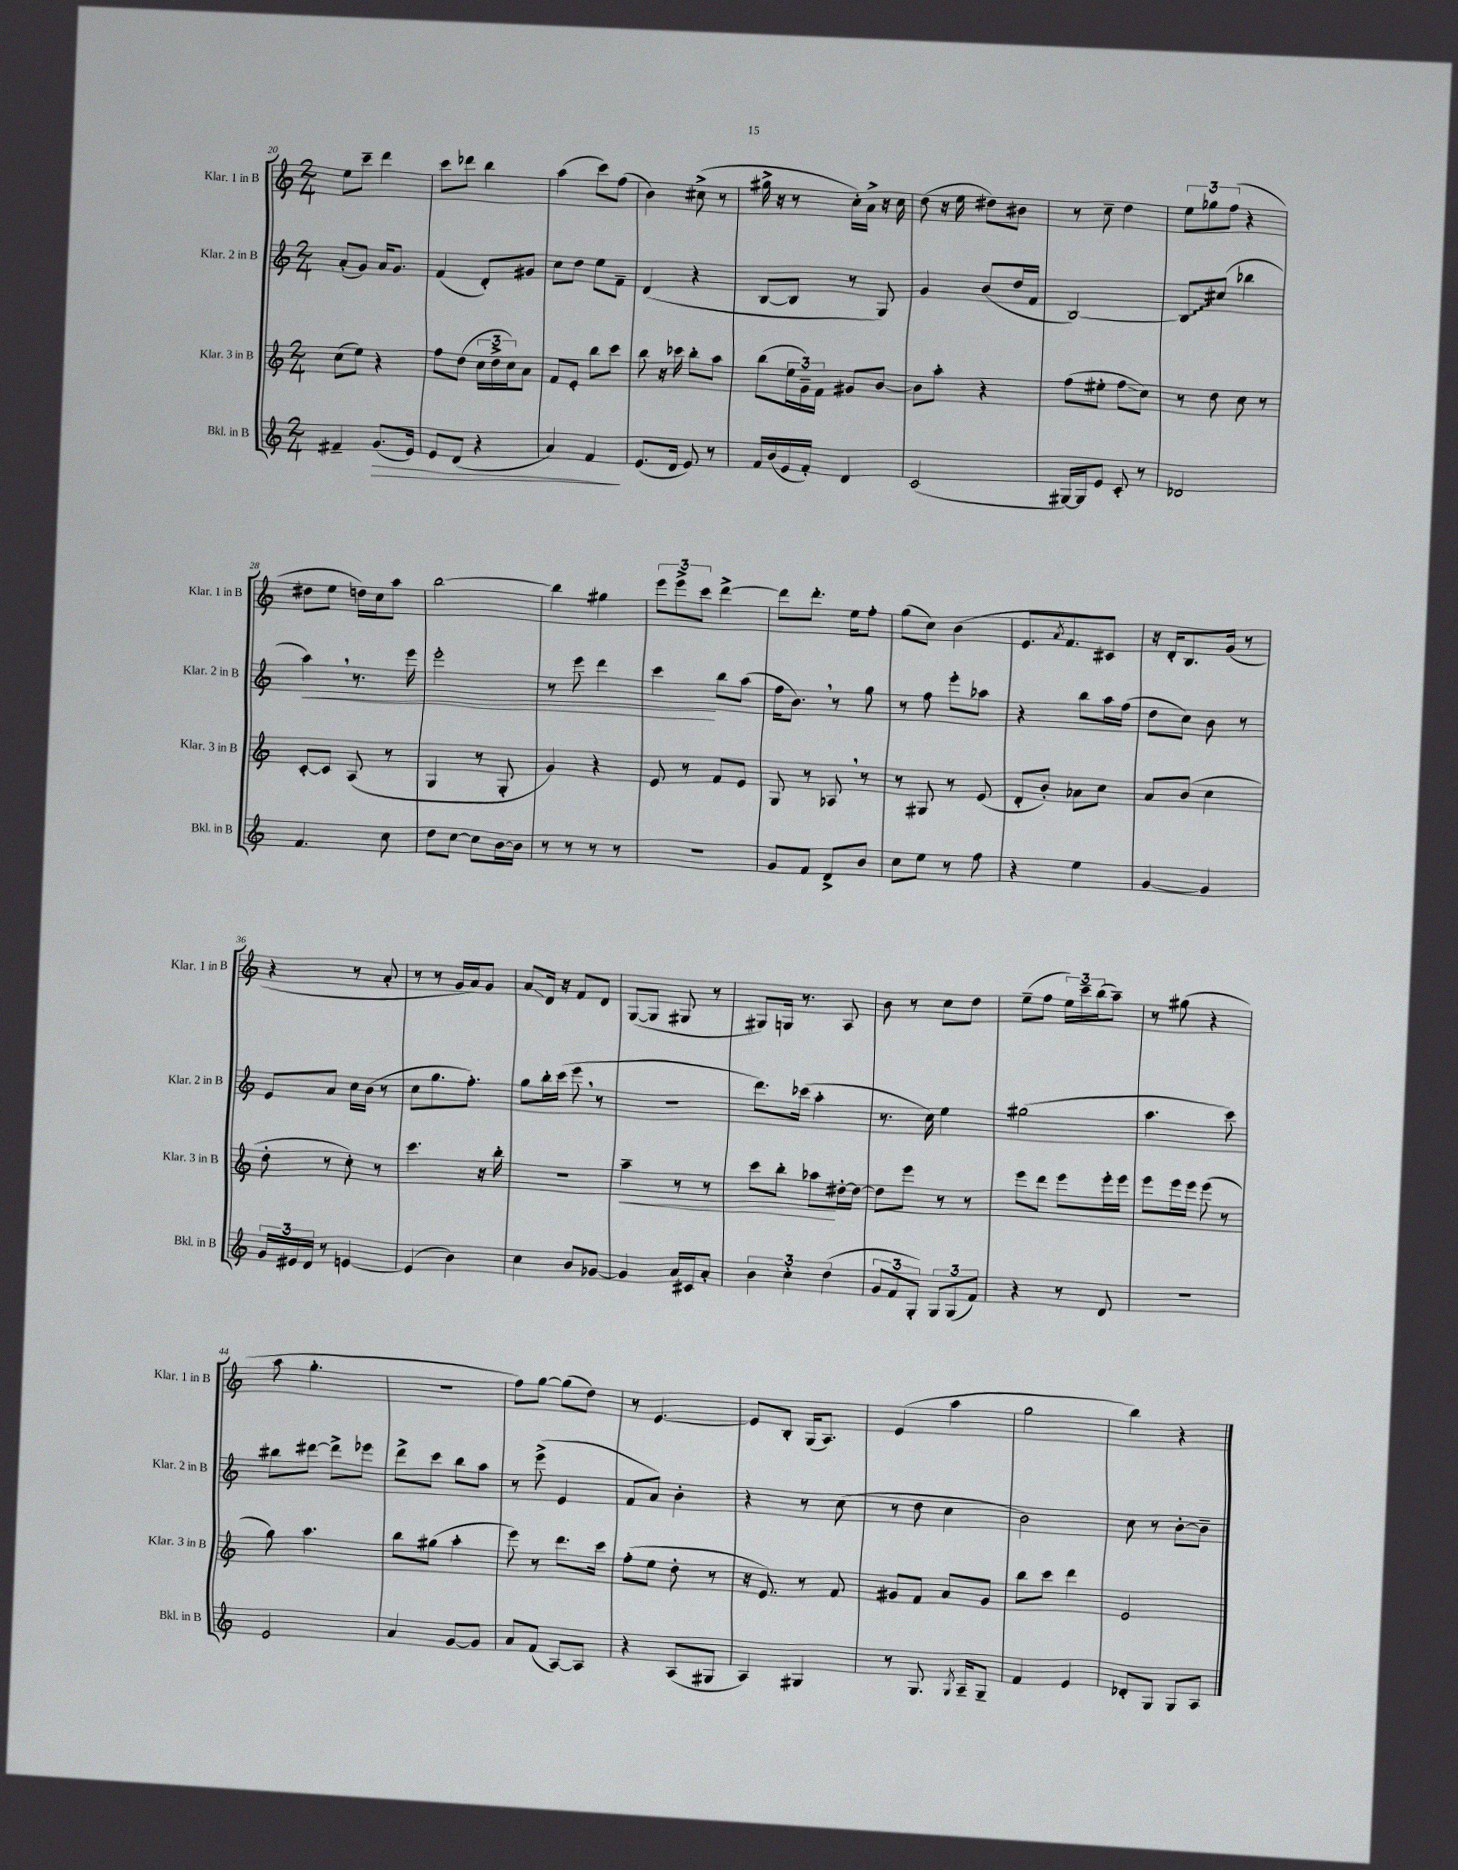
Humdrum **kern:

**kern	**kern	**kern	**kern
*staff4	*staff3	*staff2	*staff1
*clefG2	*clefG2	*clefG2	*clefG2
*k[]	*k[]	*k[]	*k[]
*M2/4	*M2/4	*M2/4	*M2/4
4f#~	(8cc	(8a'	8ee
.	8ee)	8g)	8ccc~
(8.g	4r	16a	4ddd
.	.	8.g	.
16e)	.	.	.
=	=	=	=
8e	8ff	(4f	8ccc
(8d	(8dd	.	8ddd-
4r	24cc	8d')	4bb
.	24dd^	.	.
.	24cc)	.	.
.	8a	8g#	.
=	=	=	=
4a)	8f	8cc	(4aa
.	8e'	8dd	.
4f	8bb	8ee	8ccc)
.	8ccc	8f~	(8ff
=	=	=	=
(8.e	8bb	(4d	4b)
.	16r	.	.
16d	16ccc-	.	.
8e)	8bb'	4r	(8cc#^
8r	8aa	.	8r
=	=	=	=
16f	(8bb	[8B	16gg#^
(16b	.	.	16r
16e	24ee	8B]	8r
.	24g~)	.	.
16f')	.	.	.
.	24f	.	.
4d	8g#	8r	16cc')
.	.	.	16a^
.	[8b	8G)	16r
.	.	.	16cc
=	=	=	=
(2c	8b]	4g	(8dd
.	8aa'	.	16r
.	.	.	16ee
.	4r	(8b	8dd#)
.	.	16dd	8b#
.	.	16f	.
=	=	=	=
[16G#)	(8ff	[2B)	8r
16G#]	.	.	.
8e	8ee#'	.	8cc~
8c'	8ff	.	4dd
8r	8cc)	.	.
=	=	=	=
2d-	8r	8B]	12ee
.	.	.	12gg-
.	8dd	(8cc#	.
.	.	.	(12ff
.	8cc	4bb-	4r
.	8r	.	.
=	=	=	=
4.f	[8c'	4aa)	8dd#
.	8c]	.	8ee
.	(8A	8.r	16dd)
.	.	.	16cc
8cc	8r	.	8aa
.	.	16eee	.
=	=	=	=
8dd	4G	2eee'	[2bb
[8cc	.	.	.
8cc]	8r	.	.
[16b	8G'	.	.
16b]	.	.	.
=	=	=	=
8r	4g)	8r	4bb]
8r	.	8eee	.
8r	4r	4ddd	4gg#
8r	.	.	.
=	=	=	=
2r	8e	4ccc	12eee
.	.	.	12eee^
.	8r	.	.
.	.	.	12ccc
.	8f	8bb	[4ddd^
.	8e	(8aa	.
=	=	=	=
8g	8G	16ff	8ddd]
.	.	8.b)	.
8f	8r	.	8.ddd'
8d^	8A-	8r	.
.	.	.	16ee
8b	8r	8gg	8ff'
=	=	=	=
8cc	8r	8r	(8gg
8ee	8G#	8ff	8cc)
8r	8r	8eee'	(4b
8ff	(8e	8aa-	.
=	=	=	=
4r	8d'	4r	8.e
.	8b')	.	.
.	.	.	8qa
.	.	.	8.f
4ee	8a-	8bb	.
.	8cc	16aa	8c#)
.	.	(16ff	.
=	=	=	=
[4g	8a	8dd	16r
.	.	.	16d'
.	(8b	8cc)	8.B
4g]	4cc	8b	.
.	.	.	(16g
.	.	8r	8r
=	=	=	=
24g	8dd'	8e	4r
24e#	.	.	.
24d	.	.	.
8r	8r	8a	.
[4e	8cc')	16cc	8r
.	.	(16b	.
.	8r	8r	8a'
=	=	=	=
(4e]	4.ccc	8cc	8r
.	.	8.gg	8r
4b)	.	.	16g
.	.	8.ff')	16a)
.	16r	.	8g
.	16bb'	.	.
=	=	=	=
4cc	2r	8gg	8a
.	.	16bb'	16d
.	.	(16ccc	16r
8b	.	8eee	8f
[8g-	.	8r	8d
=	=	=	=
4g-]	4aa~	2r	([8G
.	.	.	8G]
16a	8r	.	8G#
16c#	.	.	.
8a'	8r	.	8r
=	=	=	=
6b	8ccc	8.ddd)	8G#)
.	8bb'	.	16G
6cc'	.	.	.
.	.	(16ccc-	8.r
.	8aa-	4aa'	.
(6dd	.	.	.
.	[16dd#'	.	8A
.	16dd#_	.	.
=	=	=	=
12g	8dd#]	8.r	8b
12f	.	.	.
.	8eee	.	8r
12G')	.	.	.
.	.	16cc)	.
12G	8r	4ee	8cc
(12G	.	.	.
.	8r	.	8dd
12f)	.	.	.
=	=	=	=
4r	8eee	(2gg#	(8ee~
.	8ddd	.	8ff
8r	8eee	.	24ee)
.	.	.	24ccc~
.	.	.	(24bb
8d	16eee'	.	8aa~)
.	16eee	.	.
=	=	=	=
2r	8eee	4.aa	8r
.	16eee	.	(8gg#
.	16eee	.	.
.	(8eee	.	4r
.	8r	8ccc)	.
=	=	=	=
2e	8gg)	8bb#	8aa
.	4.aa	[8ddd#	4.gg'
.	.	8ddd#^]	.
.	.	8eee-	.
=	=	=	=
4a	8bb	8ddd^	2r
.	(8gg#	8ccc	.
[8g	4aa'	8bb	.
8g]	.	8aa	.
=	=	=	=
8a	8eee)	8r	8ff)
(8f	8r	(8eee^	[8gg
[8A)	8.ddd	4e	(8gg]
8A]	.	.	8dd)
.	16ccc	.	.
=	=	=	=
4r	(8ff'	8f	8r
.	8ee	8a)	[4.e
(8A	8dd'	4b'	.
8G#	8r	.	.
=	=	=	=
4A)	16r	4r	8e]
.	8.e)	.	.
.	.	.	8B'
4G#	8r	8r	(16G
.	.	.	8.A)
.	8f	(8cc	.
=	=	=	=
8r	8g#	8r	(4e
8.G	8f	8dd	.
.	8a	4cc	4aa
8qG	.	.	.
16A~	.	.	.
8G~	8g#	.	.
=	=	=	=
4f	8bb	2b)	2gg
.	8ccc	.	.
4e	4ddd	.	.
=	=	=	=
8d-'	2e	8cc	4bb)
8G	.	8r	.
8G	.	[8b'	4r
8A	.	8b~]	.
==	==	==	==
*-	*-	*-	*-
